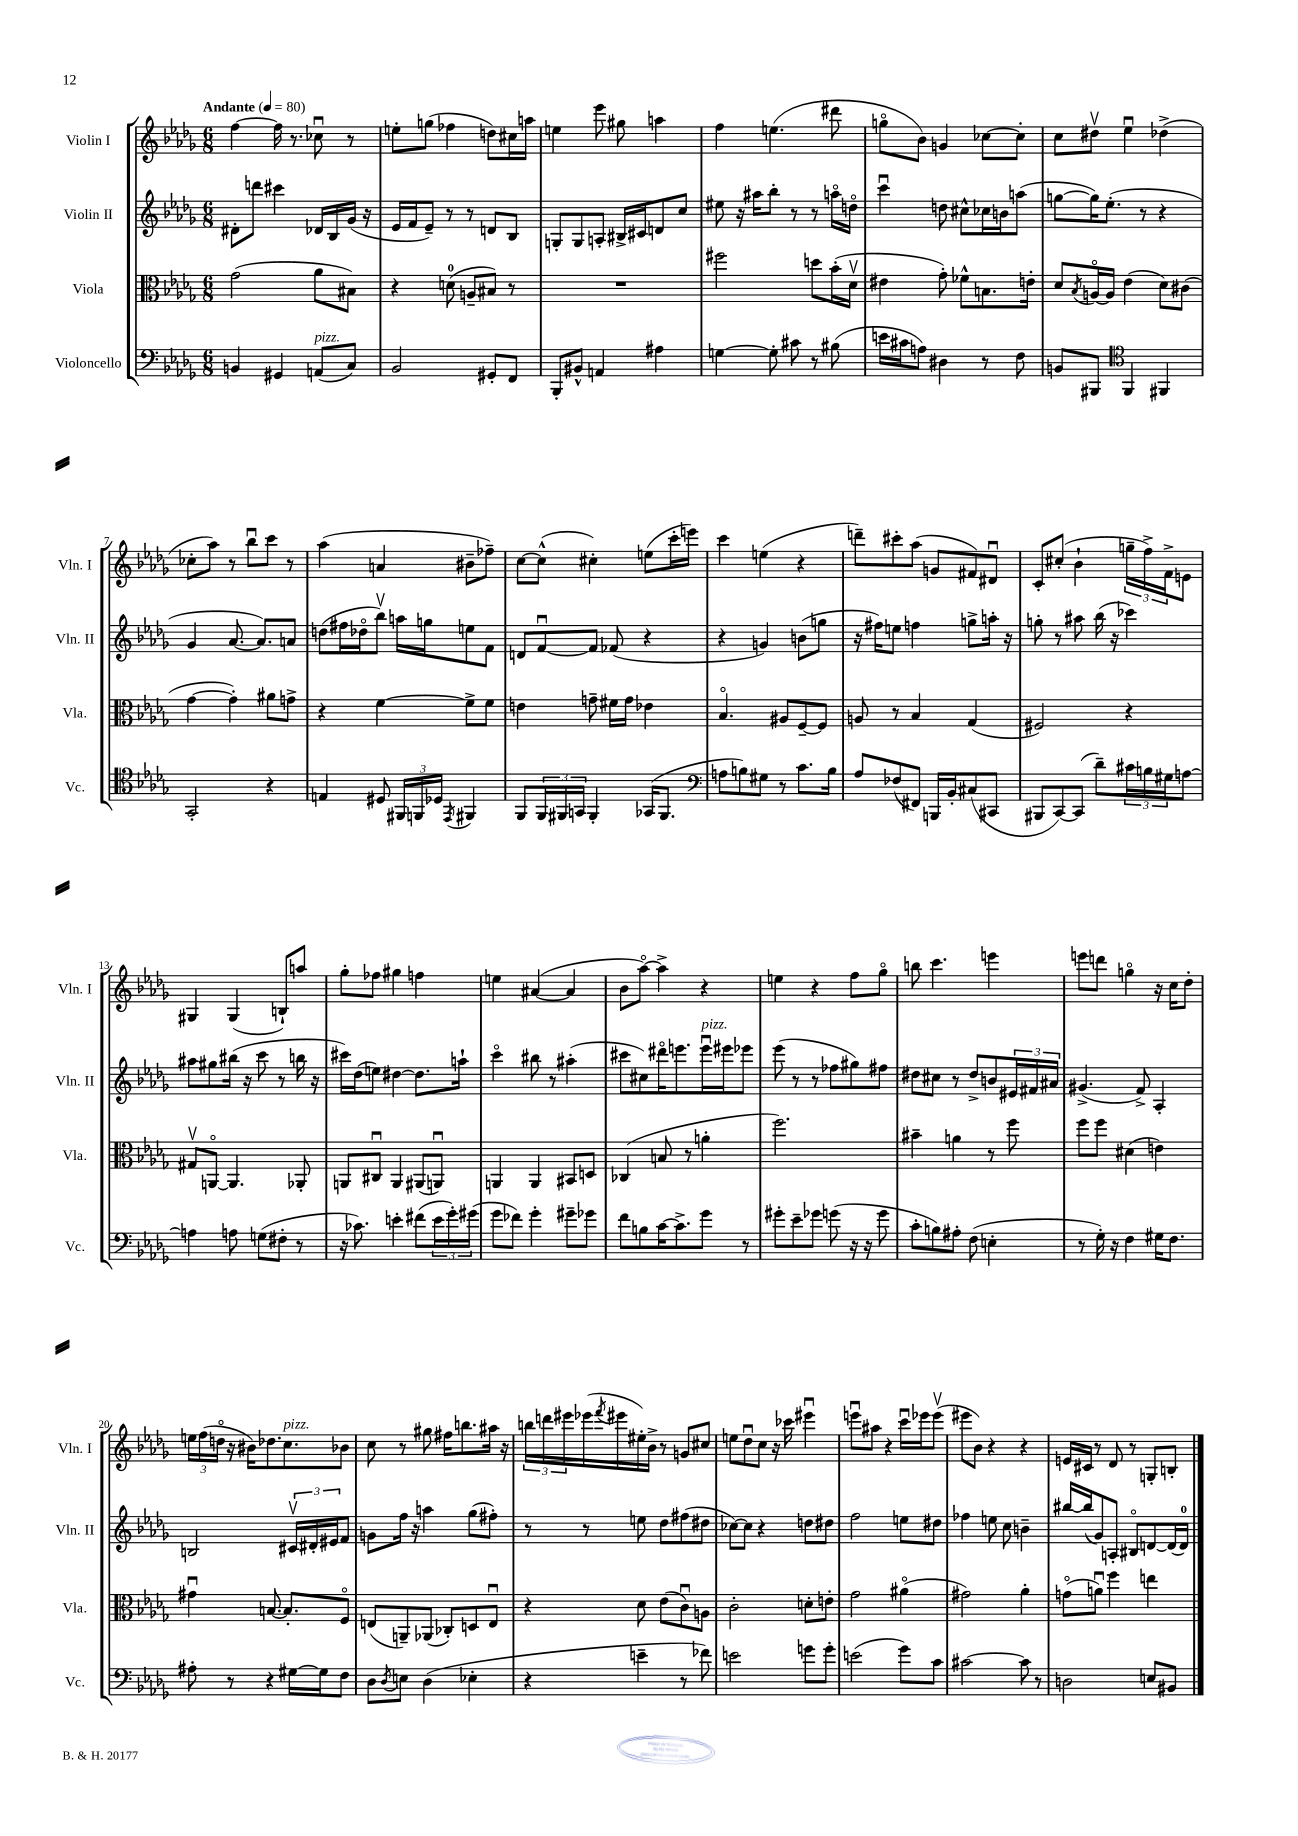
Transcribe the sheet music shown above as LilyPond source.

<<
\new StaffGroup <<
\new Staff = "s0" \with { instrumentName = "Violin I" shortInstrumentName = "Vln. I" } {
    \clef treble \key des \major \numericTimeSignature \time 6/8 \tempo "Andante" 4 = 80
    f''4~ f''16 r8. ces''8\downbow r8 |
    e''8-. g''8( fes''4 d''8) cis''16 a''16 |
    e''4 ees'''8 gis''8 a''4 |
    f''4 e''4.( dis'''8 |
    g''8\flageolet bes'8) g'4 ces''8~ ces''8-. |
    c''8 dis''8\upbow ees''4\downbow des''4->( |
    ces''8-. aes''8) r8 bes''8\downbow c'''8 r8 |
    aes''4( a'4 bis'8-- fes''8--) |
    c''8~ c''8-^( cis''4-.) e''8( c'''16-. e'''16) |
    c'''4 e''4( r4 |
    d'''8--) cis'''8-. aes''8( g'8 fis'8) dis'8\downbow |
    c'8-. cis''8-.( bes'4-! \tuplet 3/2 { g''16-- f''16->) f'16-> } e'8 |
    gis4 gis4( b8-!) a''8 |
    ges''8-. fes''8 gis''4 f''4 |
    e''4 ais'4~( ais'4 |
    bes'8 aes''8~\flageolet) aes''4-> r4 |
    e''4 r4 f''8 ges''8\flageolet |
    b''8 c'''4. e'''4 |
    e'''8 d'''8 g''4\flageolet r16 c''16 des''8-. |
    \tuplet 3/2 { e''16 f''16( d''16\flageolet } r16 bis'16) des''8. c''8.^\markup { \italic "pizz." } bes'8 |
    c''8 r8 gis''8 fis''16 b''8. ais''16 r16 |
    \tuplet 3/2 { b''16 d'''16 eis'''16 } ees'''16( \acciaccatura { f'''8 } eis'''16 eis''16-.) bes'16-> r8 g'8 cis''8 |
    e''8 des''8\downbow c''8 r16 ces'''16 eis'''4\downbow |
    e'''8\downbow ais''8 r4 c'''16\downbow ees'''16 ees'''8\upbow( |
    eis'''8 bes'8) r4 r4 |
    e'16 cis'16 r8 des'8 r8 g8-. b8-. \bar "|." |
}
\new Staff = "s1" \with { instrumentName = "Violin II" shortInstrumentName = "Vln. II" } {
    \clef treble \key des \major \numericTimeSignature \time 6/8
    dis'8-. d'''8 cis'''4 des'16 bes16 ges'16( r16 |
    ees'16 f'16 ees'8--) r8 r8 d'8 bes8 |
    g8-. g8 a8-. bis16-> cis'16 d'8 c''8 |
    eis''8 r16 ais''16 bes''8-. r8 r8 a''16\flageolet d''16\flageolet |
    c'''4\downbow d''8 cis''8-^ ces''16 b'16 a''8( |
    g''8~ g''16) ees''8.-.( r8 r4 |
    ges'4 aes'8.~ aes'8.) a'8 |
    d''8( fis''16 des''16\flageolet bes''8\upbow) a''16 g''16 e''8 f'8 |
    d'8 f'8~\downbow f'8 fes'8( r4 |
    r4 g'4) b'8( g''8 |
    r16 fis''16) e''8 f''4 g''8-> a''16-. r16 |
    g''8-. r8 ais''8 bes''16( r16 ces'''4) |
    ais''8 gis''8 bis''16( r16 c'''8 r8 b''16 r16 |
    cis'''16) des''16( e''8) dis''4~ dis''8. a''16-! |
    c'''4\flageolet bis''8 r8 ais''4-.( |
    cis'''8 cis''8) dis'''16\flageolet e'''8. e'''16\downbow^\markup { \italic "pizz." } eis'''16 ees'''8 |
    ees'''8( r8 r8 fes''8 gis''8) fis''8 |
    dis''8 cis''8 r8 dis''8-> b'8 \tuplet 3/2 { eis'16 fis'16 ais'16 } |
    gis'4.->( f'8->) aes4-. |
    b2 \tuplet 3/2 { cis'16\upbow dis'16-. eis'16 } f'8 |
    g'8 f''16 r16 a''4 ges''8( fis''8-.) |
    r8 r8 e''8 des''8 fis''8( dis''8 |
    ces''8~) ces''8 r4 d''8 dis''8 |
    f''2 e''8 dis''8 |
    fes''4 e''8 c''8 b'4-- |
    bis''16~ bis''16( ges'8) a8-. bis8\flageolet d'8~ d'16( d'16-0) \bar "|." |
}
\new Staff = "s2" \with { instrumentName = "Viola" shortInstrumentName = "Vla." } {
    \clef alto \key des \major \numericTimeSignature \time 6/8
    ges'2( aes'8 bis8) |
    r4 d'8-0( a8-- bis8) r8 |
    R2. |
    fis''2 d''8 bes'16-.( des'16\upbow |
    eis'4 ges'8-.) fes'8-^ b8. e'16-. |
    des'8 \acciaccatura { bes8 } a16~\flageolet a16 ees'4( des'8) cis'8( |
    ges'4~ ges'4-.) ais'8 g'8-> |
    r4 f'4~ f'8-> f'8 |
    e'4 g'8-- fis'16 g'16 ees'4 |
    bes4.\flageolet ais8 f8~-- f8 |
    a8 r8 bes4 ges4( |
    fis2) r4 |
    gis8\upbow a,8~\flageolet a,4. aes,8-. |
    a,8 cis8\downbow a,4 ais,8( a,8\downbow) |
    a,4 a,4 bis,8 d8 |
    ces4( b8 r8 a'4-. |
    f''2.) |
    bis'4-- a'4 r8 f''8 |
    f''8 f''8 dis'4( e'4) |
    gis'4\downbow b8.~ b8.-. f8\flageolet |
    e8( a,8--) aes,8( ces8-.) d8 e8\downbow |
    r4 des'8 ees'8( c'8\downbow) a8 |
    c'2-. d'8-. e'8-. |
    ges'2 ais'4\flageolet( |
    gis'2) aes'4-. |
    g'8\flageolet( a'8\downbow) f''4 e''4 \bar "|." |
}
\new Staff = "s3" \with { instrumentName = "Violoncello" shortInstrumentName = "Vc." } {
    \clef bass \key des \major \numericTimeSignature \time 6/8
    b,4 gis,4 a,8^\markup { \italic "pizz." }( c8) |
    bes,2 gis,8-. f,8 |
    bes,,8-. bis,8-^ a,4 ais4 |
    g4~ g8-. cis'8 r8 bis8( |
    e'16 cis'16 a8) dis4 r8 f8 |
    b,8 bis,,8 \clef tenor f,4 fis,4 |
    ges,2-. r4 |
    e4 dis8 \tuplet 3/2 { fis,16 f,16 des16 } \acciaccatura { ees,8 } fis,4 |
    f,8 \tuplet 3/2 { f,16 fis,16 g,16 } fis,4-. ges,16( fis,8. |
    \clef bass a8 b8) gis8 r8 c'8. b16 |
    aes8 fes8( fis,8) b,,16 bes,16-. cis8( cis,8 |
    bis,,8 c,8~) c,8( des'8--) \tuplet 3/2 { cis'16 b16 gis16 } a8~ |
    a4 a8 g8( fis8-. r8 |
    r16 ces'8.) e'4-. fis'8( \tuplet 3/2 { e'16 ges'16-.) gis'16( } |
    ges'8 fes'8) ges'4-. gis'8-- ges'8 |
    f'8 b8 c'16~ c'8.-> ges'8 r8 |
    gis'8-. ees'8-- ges'8 g'8( r16 r16 g'8 |
    c'8-. b8) ais8-. f8( e4-. |
    r8 ges16-.) r16 f4 gis16 f8. |
    ais8-. r8 r4 gis16~ gis16 f8 |
    des8 \acciaccatura { des8 } e8 des4( ees4-. |
    r4 e'4-- r8 fes'8) |
    e'2 g'8 g'8-. |
    e'2( ges'8) c'8 |
    cis'2~ cis'8 r8 |
    d2 e8 bis,8 \bar "|." |
}
>>
>>
